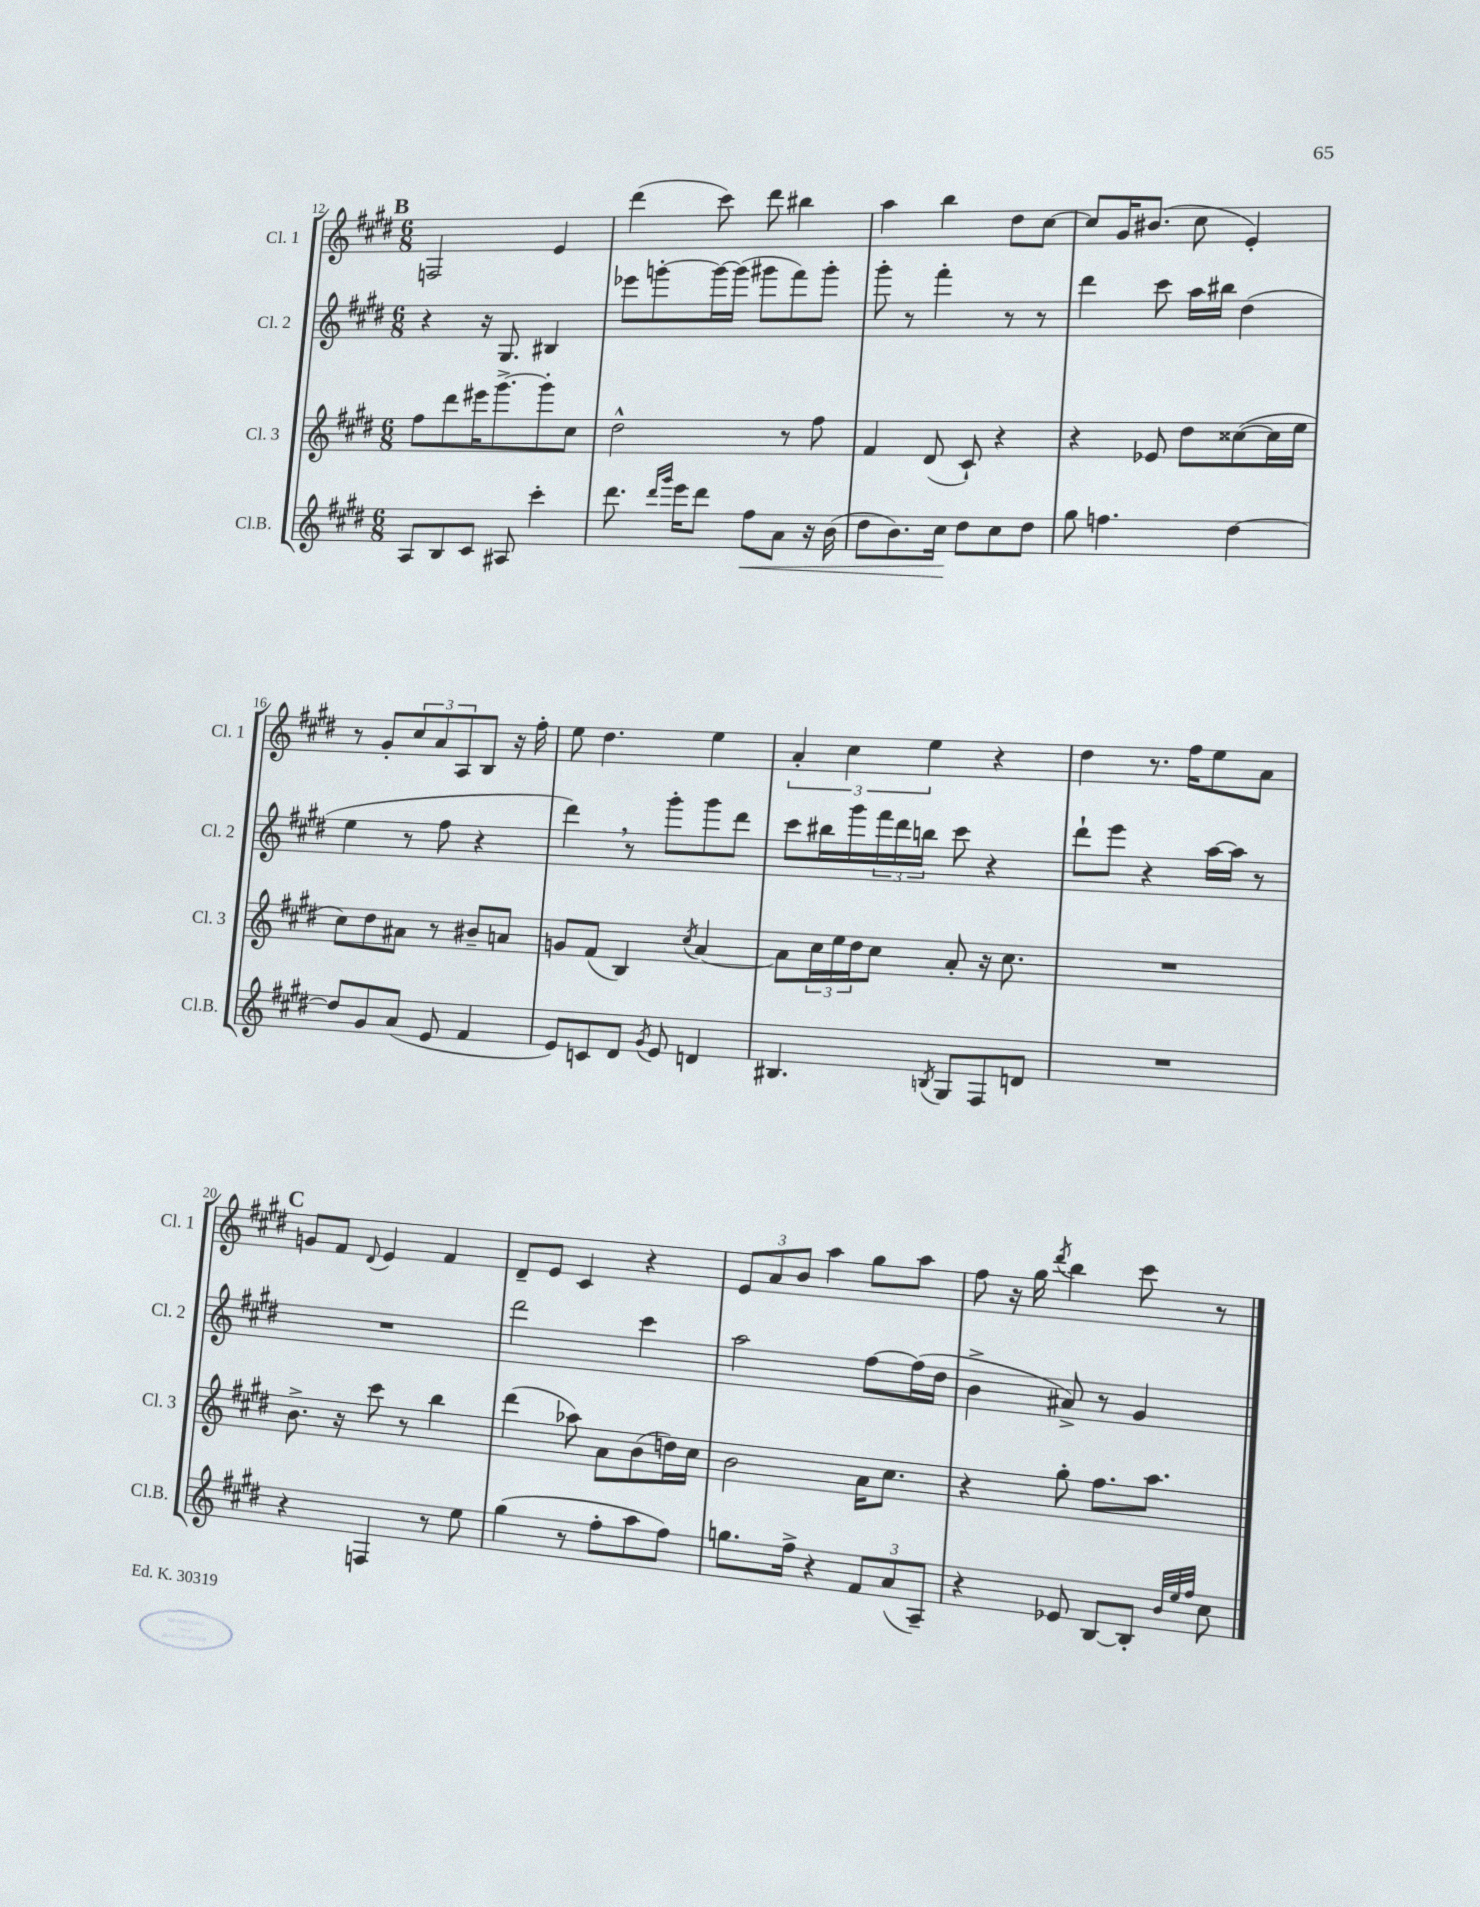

**kern	**kern	**kern	**kern
*staff4	*staff3	*staff2	*staff1
*clefG2	*clefG2	*clefG2	*clefG2
*k[f#c#g#d#]	*k[f#c#g#d#]	*k[f#c#g#d#]	*k[f#c#g#d#]
*M6/8	*M6/8	*M6/8	*M6/8
8A	8ff#	4r	2F
8B	8ddd#	.	.
8c#	16eee#	16r	.
.	[8.ggg#^	8.G#	.
8A#	.	.	.
4ccc#'	8ggg#']	4B#	4e
.	8cc#	.	.
=	=	=	=
8.ddd#	2dd#^^	8eee-	(4ddd#
.	.	[8ggg'	.
16qqddd#	.	.	.
16qqggg#	.	.	.
16eee	.	.	.
8ddd#	.	16ggg_	8ccc#)
.	.	(16ggg]	.
8ff#	.	8ggg#	8ddd#
8a	8r	8fff#)	4bb#
16r	8ff#	8ggg#'	.
(16b	.	.	.
=	=	=	=
8dd#	4f#	8ggg#'	4aa
8.b)	.	8r	.
.	(8d#	4fff#'	4bb
16cc#	.	.	.
8dd#	8c#`)	.	.
8cc#	4r	8r	8dd#
8dd#	.	8r	[8cc#
=	=	=	=
8gg#	4r	4ddd#	8cc#]
4.ff	.	.	16g#
.	.	.	(8.b#
.	8e-	8ccc#	.
.	8dd#	16aa	8cc#
.	.	16bb#	.
[4dd#	([8cc##	(4dd#	4e')
.	16cc##]	.	.
.	16ee	.	.
=	=	=	=
8dd#]	8cc#)	4ee	8r
8g#	8dd#	.	8g#'
(8a	8a#	8r	12cc#
.	.	.	12a
8e	8r	8ff#	.
.	.	.	12A
4f#	8b#~	4r	8B
.	8a	.	16r
.	.	.	16ff#'
=	=	=	=
8e)	8g	4ddd#)	8ee
8c	(8f#	.	4.dd#
8d#	4B)	8r	.
8qg#	.	.	.
8e	.	8ggg#'	.
.	8qcc#	.	.
4d	[4a	8ggg#	4ee
.	.	8ddd#	.
=	=	=	=
4.B#	8a]	8ccc#	6a'
.	24cc#	16bb#	.
.	24ee	.	6cc#
.	.	16ggg#	.
.	24dd#	.	.
.	8cc#	24fff#	.
.	.	24ddd#	.
.	.	24bb	6ee
8qB	.	.	.
8G#	8a'	8ccc#	.
8F#	16r	4r	4r
.	8.cc#	.	.
8d	.	.	.
=	=	=	=
2.r	2.r	8ddd#`	4dd#
.	.	8eee	.
.	.	4r	8.r
.	.	.	16ff#
.	.	[16aa	8ee
.	.	16aa]	.
.	.	8r	8a
=	=	=	=
4r	8.b^	2.r	8g
.	.	.	8f#
.	16r	.	.
.	.	.	8qqd#
4F	8ccc#	.	4e
.	8r	.	.
8r	4bb	.	4f#
8ee	.	.	.
=	=	=	=
(4gg#	(4ddd#	2ddd#	8d#~
.	.	.	8e
8r	8aa-)	.	4c#
8ff#'	8a	.	.
8aa	(8b	4ccc#	4r
8ff#)	16dd)	.	.
.	16cc#	.	.
=	=	=	=
8.gg	2b	2aa	12e
.	.	.	12a
.	.	.	12b
16ff#^	.	.	.
4r	.	.	4aa
12f#	16a	[8ff#	8gg#
.	8.cc#	.	.
(12a	.	.	.
.	.	(16ff#]	8aa
12A~)	.	.	.
.	.	16dd#	.
=	=	=	=
4r	4r	4b^	8ff#
.	.	.	16r
.	.	.	16gg#
.	.	.	8qddd#
8e-	8gg#'	8a#^)	4bb
[8B	8.ff#	8r	.
8B']	.	4g#	8ccc#
.	8.aa	.	.
32qqb	.	.	.
32qqee	.	.	.
32qqff#	.	.	.
8cc#	.	.	8r
==	==	==	==
*-	*-	*-	*-
